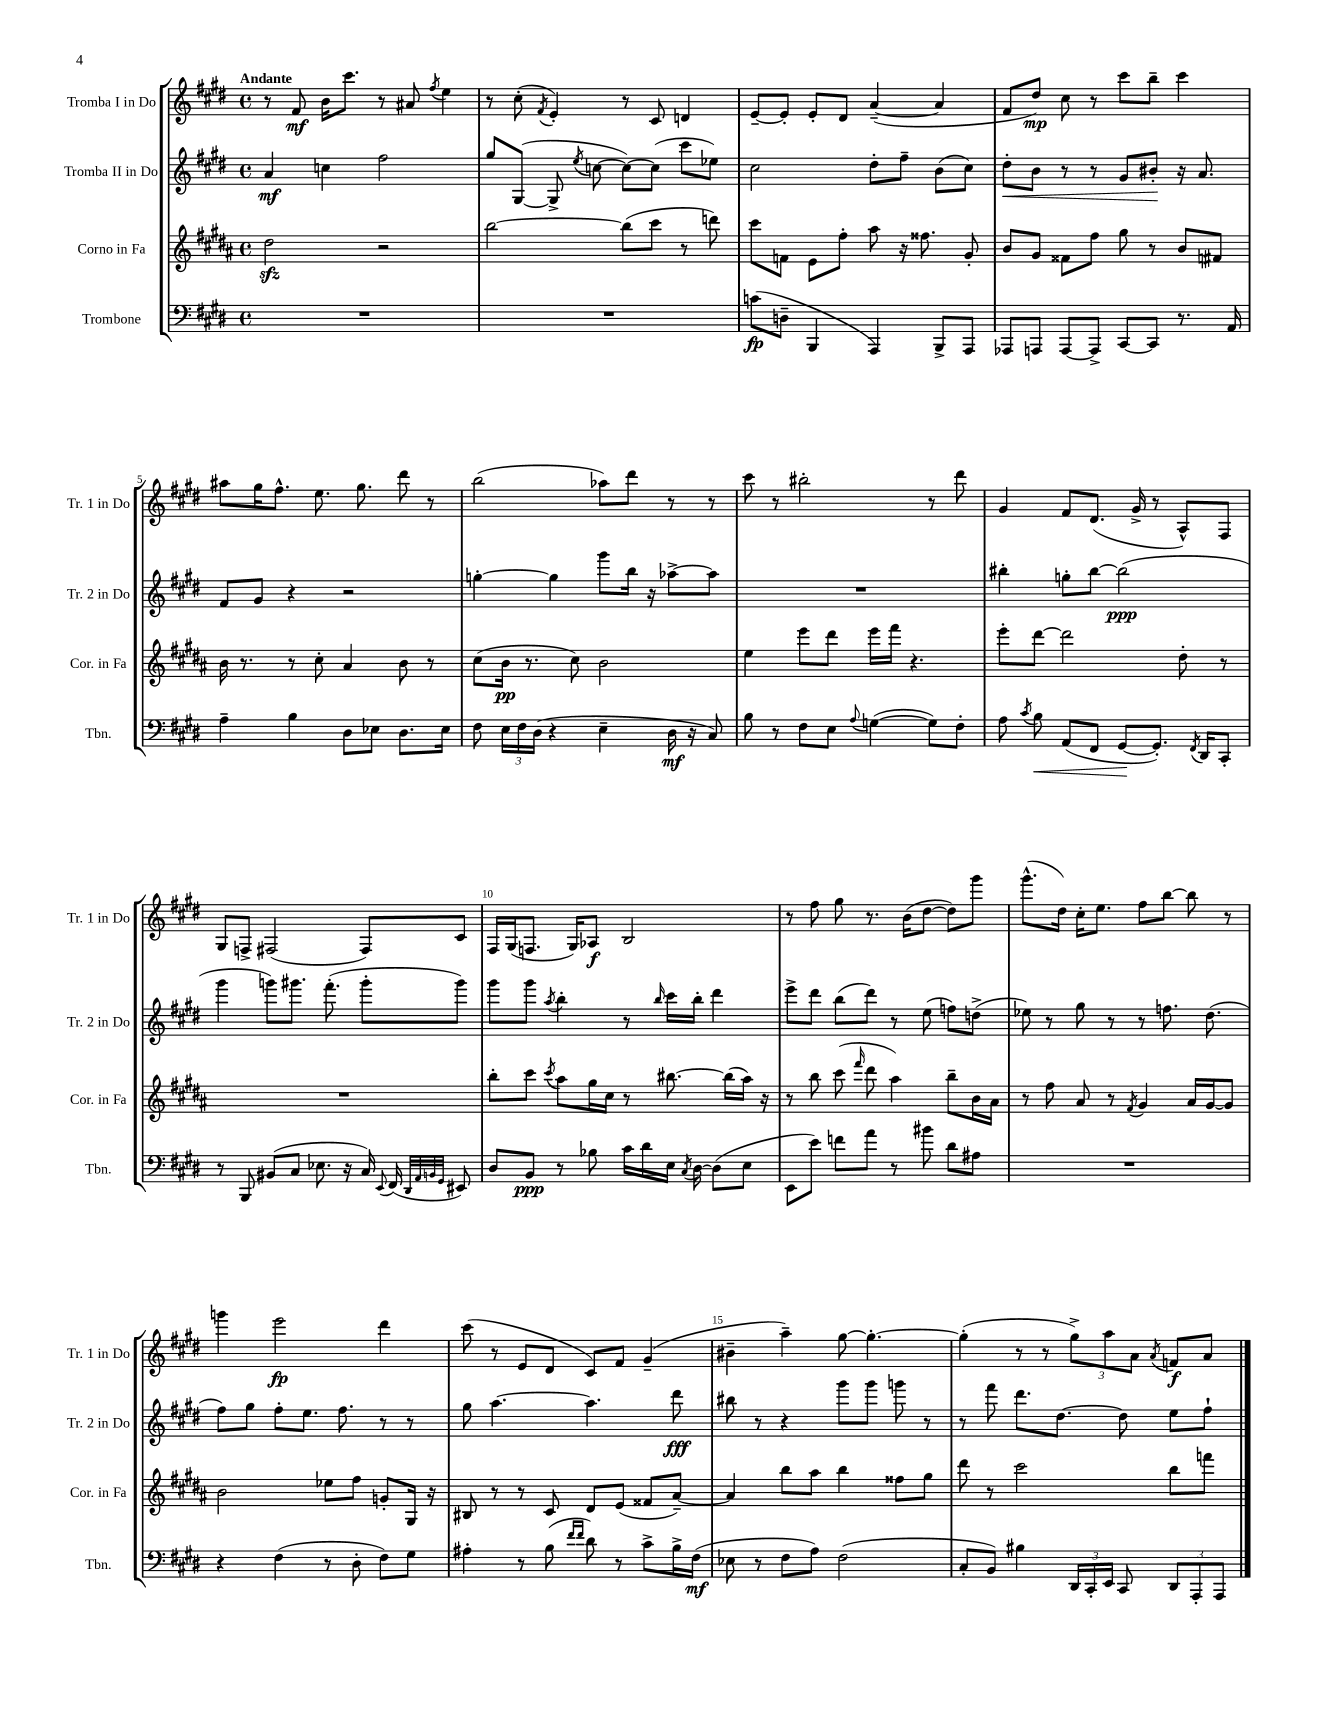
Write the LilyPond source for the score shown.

<<
\new StaffGroup <<
\new Staff = "s0" \with { instrumentName = "Tromba I in Do" shortInstrumentName = "Tr. 1 in Do" } {
    \clef treble \key e \major \defaultTimeSignature \time 4/4 \tempo "Andante"
    \autoBeamOff r8 fis'8\mf b'16[ cis'''8.] r8 ais'8 \acciaccatura { fis''8 } e''4 |
    r8 cis''8-.( \acciaccatura { fis'8 } e'4-.) r8 cis'8 d'4 |
    e'8[~-- e'8]-. e'8[-. dis'8] a'4~--( a'4 |
    fis'8[ dis''8]\mp) cis''8 r8 cis'''8[ b''8]-- cis'''4 |
    ais''8[ gis''16 fis''8.]-^ e''8. gis''8. dis'''8 r8 |
    b''2( aes''8[) dis'''8] r8 r8 |
    cis'''8 r8 bis''2-. r8 dis'''8 |
    gis'4 fis'8[ dis'8.]( gis'16-> r8 a8[-^) fis8] |
    gis8[ f8]-> fis2( fis8[) cis'8] |
    fis16[ gis16( f8.] gis16[) aes8]\f b2 |
    r8 fis''8 gis''8 r8. b'16[( dis''8]~ dis''8[) gis'''8] |
    gis'''8.[-^( dis''16]) cis''16[-. e''8.] fis''8[ b''8]~ b''8 r8 |
    g'''4 e'''2\fp dis'''4 |
    cis'''8( r8 e'8[ dis'8] cis'8[) fis'8] gis'4--( |
    bis'4-- a''4--) gis''8~ gis''4.~-. |
    gis''4-.( r8 r8 \tuplet 3/2 { gis''8[->) a''8 a'8] } \acciaccatura { a'8 } f'8[\f a'8] \bar "|." |
}
\new Staff = "s1" \with { instrumentName = "Tromba II in Do" shortInstrumentName = "Tr. 2 in Do" } {
    \clef treble \key e \major \defaultTimeSignature \time 4/4
    \autoBeamOff a'4\mf c''4 fis''2 |
    gis''8[ gis8]~( gis8-> \acciaccatura { e''8 } c''8~ c''8[~) c''8]( cis'''8[ ees''8]) |
    cis''2 dis''8[-. fis''8]-- b'8[( cis''8]) |
    dis''8[-.\< b'8] r8 r8 gis'8[ bis'8]-.\! r16 a'8. |
    fis'8[ gis'8] r4 r2 |
    g''4~-. g''4 gis'''8[ b''16] r16 aes''8[~-> aes''8] |
    R1 |
    bis''4-. g''8[-. bis''8]~ bis''2\ppp( |
    gis'''4 g'''8[) gis'''8.] fis'''8.-.( gis'''8[-. gis'''8]) |
    gis'''8[ gis'''8] \acciaccatura { a''8 } b''4-. r8 \grace { b''16 } cis'''16[ b''16]-. dis'''4 |
    e'''8[-> dis'''8] b''8[( dis'''8]) r8 e''8( f''8[) d''8]->( |
    ees''8) r8 gis''8 r8 r8 f''8. dis''8.( |
    fis''8[) gis''8] fis''8[-. e''8.] fis''8. r8 r8 |
    gis''8 a''4.~ a''4. dis'''8\fff |
    bis''8 r8 r4 gis'''8[ gis'''8] g'''8 r8 |
    r8 fis'''8 dis'''8.[ dis''8.]~ dis''8 e''8[ fis''8]-! \bar "|." |
}
\new Staff = "s2" \with { instrumentName = "Corno in Fa" shortInstrumentName = "Cor. in Fa" } {
    \clef treble \key b \major \defaultTimeSignature \time 4/4
    \autoBeamOff dis''2\sfz r2 |
    b''2~ b''8[( cis'''8] r8 d'''8) |
    cis'''8[ f'8] e'8[ fis''8]-. ais''8 r16 fisis''8. gis'8-. |
    b'8[ gis'8] fisis'8[ fis''8] gis''8 r8 b'8[ fis'8] |
    b'16 r8. r8 cis''8-. ais'4 b'8 r8 |
    cis''8[( b'16]\pp r8. cis''8) b'2 |
    e''4 e'''8[ dis'''8] e'''16[ fis'''16] r4. |
    e'''8[-. dis'''8]~ dis'''2 dis''8-. r8 |
    R1 |
    b''8[-. cis'''8] \acciaccatura { cis'''8 } ais''8[ gis''16 cis''16] r8 bis''8.~ bis''16[( ais''16]) r16 |
    r8 b''8 cis'''8( \grace { fis'''16 } dis'''8 ais''4) b''8[-- b'16 ais'16] |
    r8 fis''8 ais'8 r8 \acciaccatura { fis'8 } gis'4 ais'16[ gis'16~ gis'8] |
    b'2 ees''8[ fis''8] g'8[-. gis16] r16 |
    bis8 r8 r8 cis'8 dis'8[ e'8]( fisis'8[ ais'8]~--) |
    ais'4 b''8[ ais''8] b''4 fisis''8[ gis''8] |
    dis'''8 r8 cis'''2 b''8[ f'''8] \bar "|." |
}
\new Staff = "s3" \with { instrumentName = "Trombone" shortInstrumentName = "Tbn." } {
    \clef bass \key e \major \defaultTimeSignature \time 4/4
    \autoBeamOff R1 |
    R1 |
    c'8[\fp( d8]-- b,,4 a,,4) b,,8[-> a,,8] |
    aes,,8[ a,,8] a,,8[~ a,,8]-> cis,8[~ cis,8] r8. a,16 |
    a4-- b4 dis8[ ees8] dis8.[ ees16] |
    fis8 \tuplet 3/2 { e16[ fis16 dis16]( } r4 e4-- dis16\mf r16 cis8) |
    b8 r8 fis8[ e8] \appoggiatura { a8 } g4~( g8[) fis8]-. |
    a8 \acciaccatura { cis'8 } b8\< a,8[( fis,8] gis,8[~\! gis,8.]-.) \acciaccatura { fis,8 } dis,16[ cis,8]-. |
    r8 b,,8 bis,8[( cis8] ees8. r16 cis16) \appoggiatura { e,8 } fis,16( \grace { dis,32[ a,32 b,32 gis,32] } eis,8) |
    dis8[ b,8]\ppp r8 bes8 cis'16[ dis'16 e16] \acciaccatura { cis8 } dis16~ dis8[( e8] |
    e,8[ e'8]) f'8[ a'8] r8 bis'8 dis'8[ ais8] |
    R1 |
    r4 fis4( r8 dis8-. fis8[) gis8] |
    ais4-. r8 b8( \grace { fis'16[ fis'16] } dis'8) r8 cis'8[-> b16-> fis16]\mf( |
    ees8 r8 fis8[ a8]) fis2( |
    cis8[-. b,8]) bis4 \tuplet 3/2 { dis,16[ cis,16-. e,16] } cis,8 \tuplet 3/2 { dis,8[ a,,8-. a,,8] } \bar "|." |
}
>>
>>
\layout { \context { \Score \override BarNumber.break-visibility = ##(#f #t #t) barNumberVisibility = #(every-nth-bar-number-visible 5) } }
